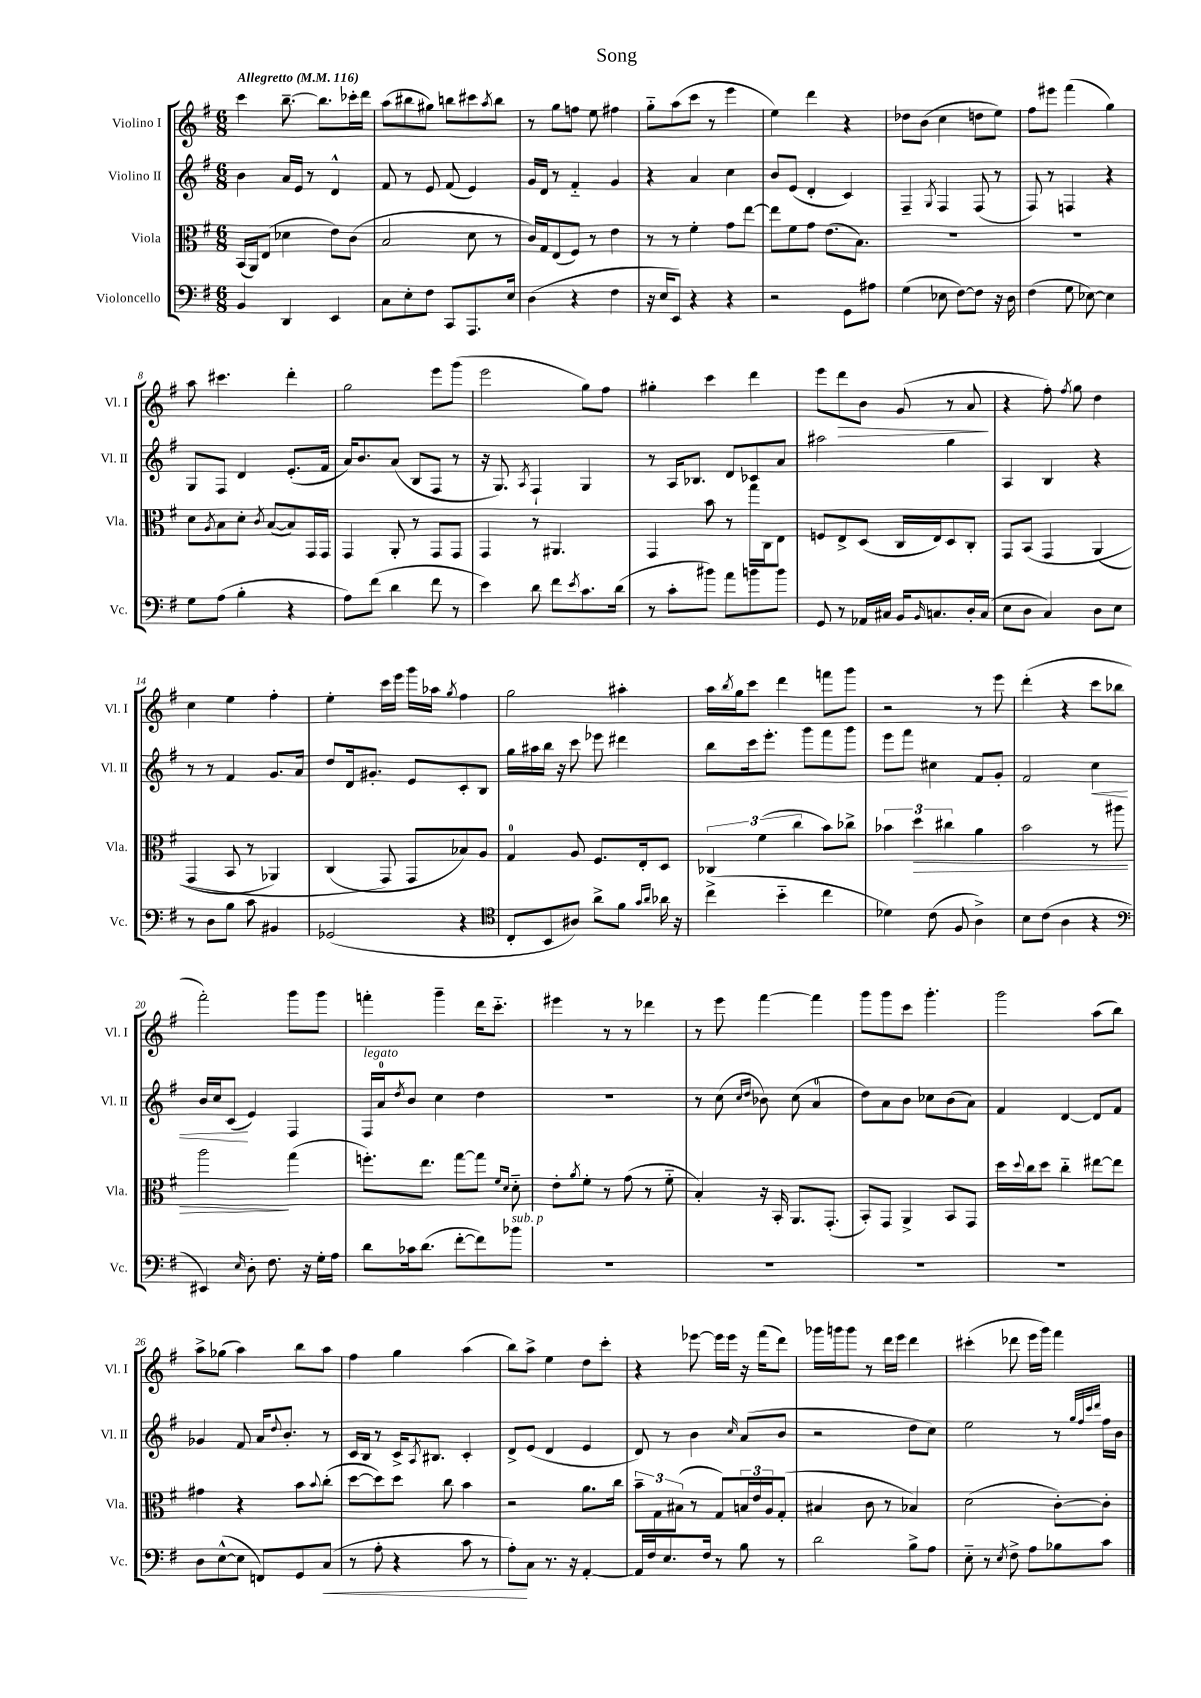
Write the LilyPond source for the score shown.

\header { title = "Song" }
<<
\new StaffGroup <<
\new Staff = "s0" \with { instrumentName = "Violino I" shortInstrumentName = "Vl. I" } {
    \clef treble \key g \major \numericTimeSignature \time 6/8 \tempo "Allegretto" 4 = 116
    c'''4 b''8.~-- b''8. ces'''16-. d'''16 |
    a''8( bis''8 gis''8) b''8 cis'''8 \acciaccatura { a''8 } b''8 |
    r8 g''8 f''8 e''8 fis''4 |
    g''8-_ a''8( c'''8 r8 e'''4 |
    e''4) d'''4 r4 |
    des''8 b'8( c''4 d''8 e''8) |
    fis''8 eis'''8 fis'''4( g''4) |
    a''8 cis'''4. d'''4-. |
    g''2 e'''8 g'''8( |
    e'''2 g''8) fis''8 |
    gis''4-. c'''4 d'''4 |
    e'''8 d'''8\> b'8 g'8( r8 a'8\! |
    r4 fis''8-.) \acciaccatura { fis''8 } g''8 d''4 |
    c''4 e''4 fis''4-. |
    e''4-. c'''16 e'''16 g'''16 aes''16 \acciaccatura { g''8 } fis''4 |
    g''2 ais''4-. |
    a''16 \acciaccatura { b''8 } g''16 c'''8 d'''4 f'''8 g'''8 |
    r2 r8 e'''8 |
    d'''4-.( r4 c'''8 bes''8 |
    fis'''2-.) g'''8 g'''8 |
    f'''4-. g'''4-- d'''16 c'''8.-_ |
    eis'''4 r8 r8 des'''4 |
    r8 e'''8 fis'''4~ fis'''4 |
    g'''8 g'''8 c'''8 g'''4.-. |
    g'''2 a''8( b''8) |
    a''8-> ges''8( a''4) b''8 a''8 |
    fis''4 g''4 a''4( |
    b''8) a''8-> e''4 d''8 c'''8-. |
    r4 ees'''8~ ees'''16 ees'''16 r16 fis'''16( d'''8) |
    ges'''16 g'''16 g'''8 r8 d'''16 e'''16 d'''4 |
    cis'''4-.( des'''8 e'''16 g'''16) fis'''4 \bar "|." |
}
\new Staff = "s1" \with { instrumentName = "Violino II" shortInstrumentName = "Vl. II" } {
    \clef treble \key g \major \numericTimeSignature \time 6/8
    b'4 a'16 e'16 r8 d'4-^ |
    fis'8 r8 e'8 fis'8( e'4) |
    g'16 d'16 r8 fis'4-_ g'4 |
    r4 a'4 c''4 |
    b'8 e'8( d'4-. c'4) |
    fis4-- \acciaccatura { g8 } fis4 fis8( r8 |
    fis8) r8 f4 r4 |
    g8 fis8 d'4 e'8.-.( fis'16 |
    a'16) b'8. a'8( b8 fis8 r8 |
    r16 g8.) \acciaccatura { a8 } fis4-! g4 |
    r8 a16 bes8. d'8 ces'8 a'8 |
    ais''2 g''4 |
    a4 b4 r4 |
    r8 r8 fis'4 g'8. a'16 |
    d''8 d'16 gis'8.-. e'8 c'8-. b8 |
    g''16 ais''16 b''16 r16 c'''8 ees'''8 dis'''4 |
    b''8 c'''16 e'''8.-. g'''8 fis'''8 g'''8 |
    e'''8 fis'''8 cis''4 fis'8 g'8-. |
    fis'2 c''4\< |
    b'16 c''16 c'8\!( e'4) fis4 |
    fis16^\markup { \italic "legato" } a'16-0 \acciaccatura { d''8 } b'8 c''4 d''4 |
    R2. |
    r8 c''8( \grace { c''16 d''16 } bes'8) c''8( a'4-0 |
    d''8) a'8 b'8 ces''8 b'8( a'8) |
    fis'4 d'4~ d'8 fis'8 |
    ges'4 fis'8 a'16 \appoggiatura { d''8 } b'8.-. r8 |
    c'16 b16 r8 c'16-> \acciaccatura { a8 } bis8. c'4-. |
    d'8-> e'8( d'4 e'4 |
    d'8) r8 b'4 \grace { c''16 } a'8( b'8 |
    r2 d''8 c''8) |
    e''2 r8 \grace { g''32 fis''32 c'''32 d'''32 } fis''16 b'16 \bar "|." |
}
\new Staff = "s2" \with { instrumentName = "Viola" shortInstrumentName = "Vla." } {
    \clef alto \key g \major \numericTimeSignature \time 6/8
    b,16( a,16) e8( des'4 e'8) c'8( |
    b2 d'8 r8 |
    c'16) g16 e8( fis8) r8 e'4 |
    r8 r8 fis'4-. g'8 e''8~ |
    e''8 fis'8 g'8 e'8.( b8.) |
    R2. |
    R2. |
    d'8 \acciaccatura { a8 } b8 d'8-. \acciaccatura { c'8 } b8~( b8) g,16 g,16 |
    g,4 a,8-. r8 g,8 g,8 |
    g,4 r8 ais,4. |
    g,4 b'8 r8 g''16 c16 e8 |
    f8 e8-> d8( c16 e16) d8 c8-. |
    g,8 b,8\( g,4 a,4( |
    g,4 b,8 r8 aes,4) |
    c4( g,8\) g,8 bes8) a8 |
    g4-0 a8 fis8. e16-. d8 |
    \tuplet 3/2 { ces4 fis'4( c''4 } b'8) ces''8-> |
    \tuplet 3/2 { bes'4 d''4\> cis''4 } a'4 |
    b'2 r8 ais''8 |
    a''2\! g''4( |
    f''8.-.) e''8. g''8~ g''8 \grace { fis'16 d'16 } d'8-_ |
    e'8-. \acciaccatura { a'8 } fis'8-. r8 g'8( r8 fis'8-_ |
    b4-.) r16 b,16-. a,8. g,8.-.( |
    b,8-.) g,8 a,4-> b,8 g,8 |
    d''16 \appoggiatura { d''8 } c''16 d''8 c''4-_ eis''8~ eis''8 |
    gis'4 r4 b'8 \appoggiatura { b'8 } c''8-.( |
    d''8~ d''8) d''8 c''8 b'4 |
    r2 a'8. c''16 |
    \tuplet 3/2 { b'8-- g8 bis8( } r8 g8) \tuplet 3/2 { b16 e'16 a16 } g8-.( |
    bis4 c'8 r8 bes4) |
    d'2( c'8~-.) c'8-. \bar "|." |
}
\new Staff = "s3" \with { instrumentName = "Violoncello" shortInstrumentName = "Vc." } {
    \clef bass \key g \major \numericTimeSignature \time 6/8
    b,4 d,4 e,4 |
    c8 e8-. fis8 c,8 a,,8. e16 |
    d4( r4 fis4 |
    r16 e16 e,8) r4 r4 |
    r2 g,8 ais8 |
    g4( ees8 fis8~) fis8 r16 d16 |
    fis4( g8 ees8~) ees4 |
    g8 a8( b4-. r4 |
    a8) fis'8( d'4 fis'8 r8 |
    e'4) d'8 fis'8 \acciaccatura { e'8 } c'8. d'16( |
    r8 c'8-. bis'8) a'8 b'8 b'8 |
    g,8 r8 aes,16 cis16 b,16 \grace { b,16 } c8. d16-. c16( |
    e8 d8 c4) d8 e8 |
    r8 d8 b8 c'8 bis,4 |
    ges,2( r4 |
    \clef tenor c8-. b,8 ais8) a'8-> fis'8 \grace { g'16 a'16 } aes'16 r16 |
    c''4->( b'4-_ c''4 |
    des'4) c'8( fis8 a4->) |
    b8 c'8( a4 r4 |
    \clef bass eis,4) \grace { e16 } d8-. fis8. r16 g16-. a16 |
    d'8 ces'16 d'8.( fis'8~-. fis'8) bes'8^\markup { \italic "sub. p" } |
    R2. |
    R2. |
    R2. |
    R2. |
    d8 e8~-^( e8 f,8) g,8 c8\<( |
    r8 a8-. r4 c'8 r8 |
    a8-.\!) c8 r8. r16 a,4~-. |
    a,16 fis16 e8. fis16 r8 b8 r8 |
    d'2 b8-> a8 |
    e8-_ r8 \acciaccatura { e8 } fis8-> a8 bes8 c'8 \bar "|." |
}
>>
>>
